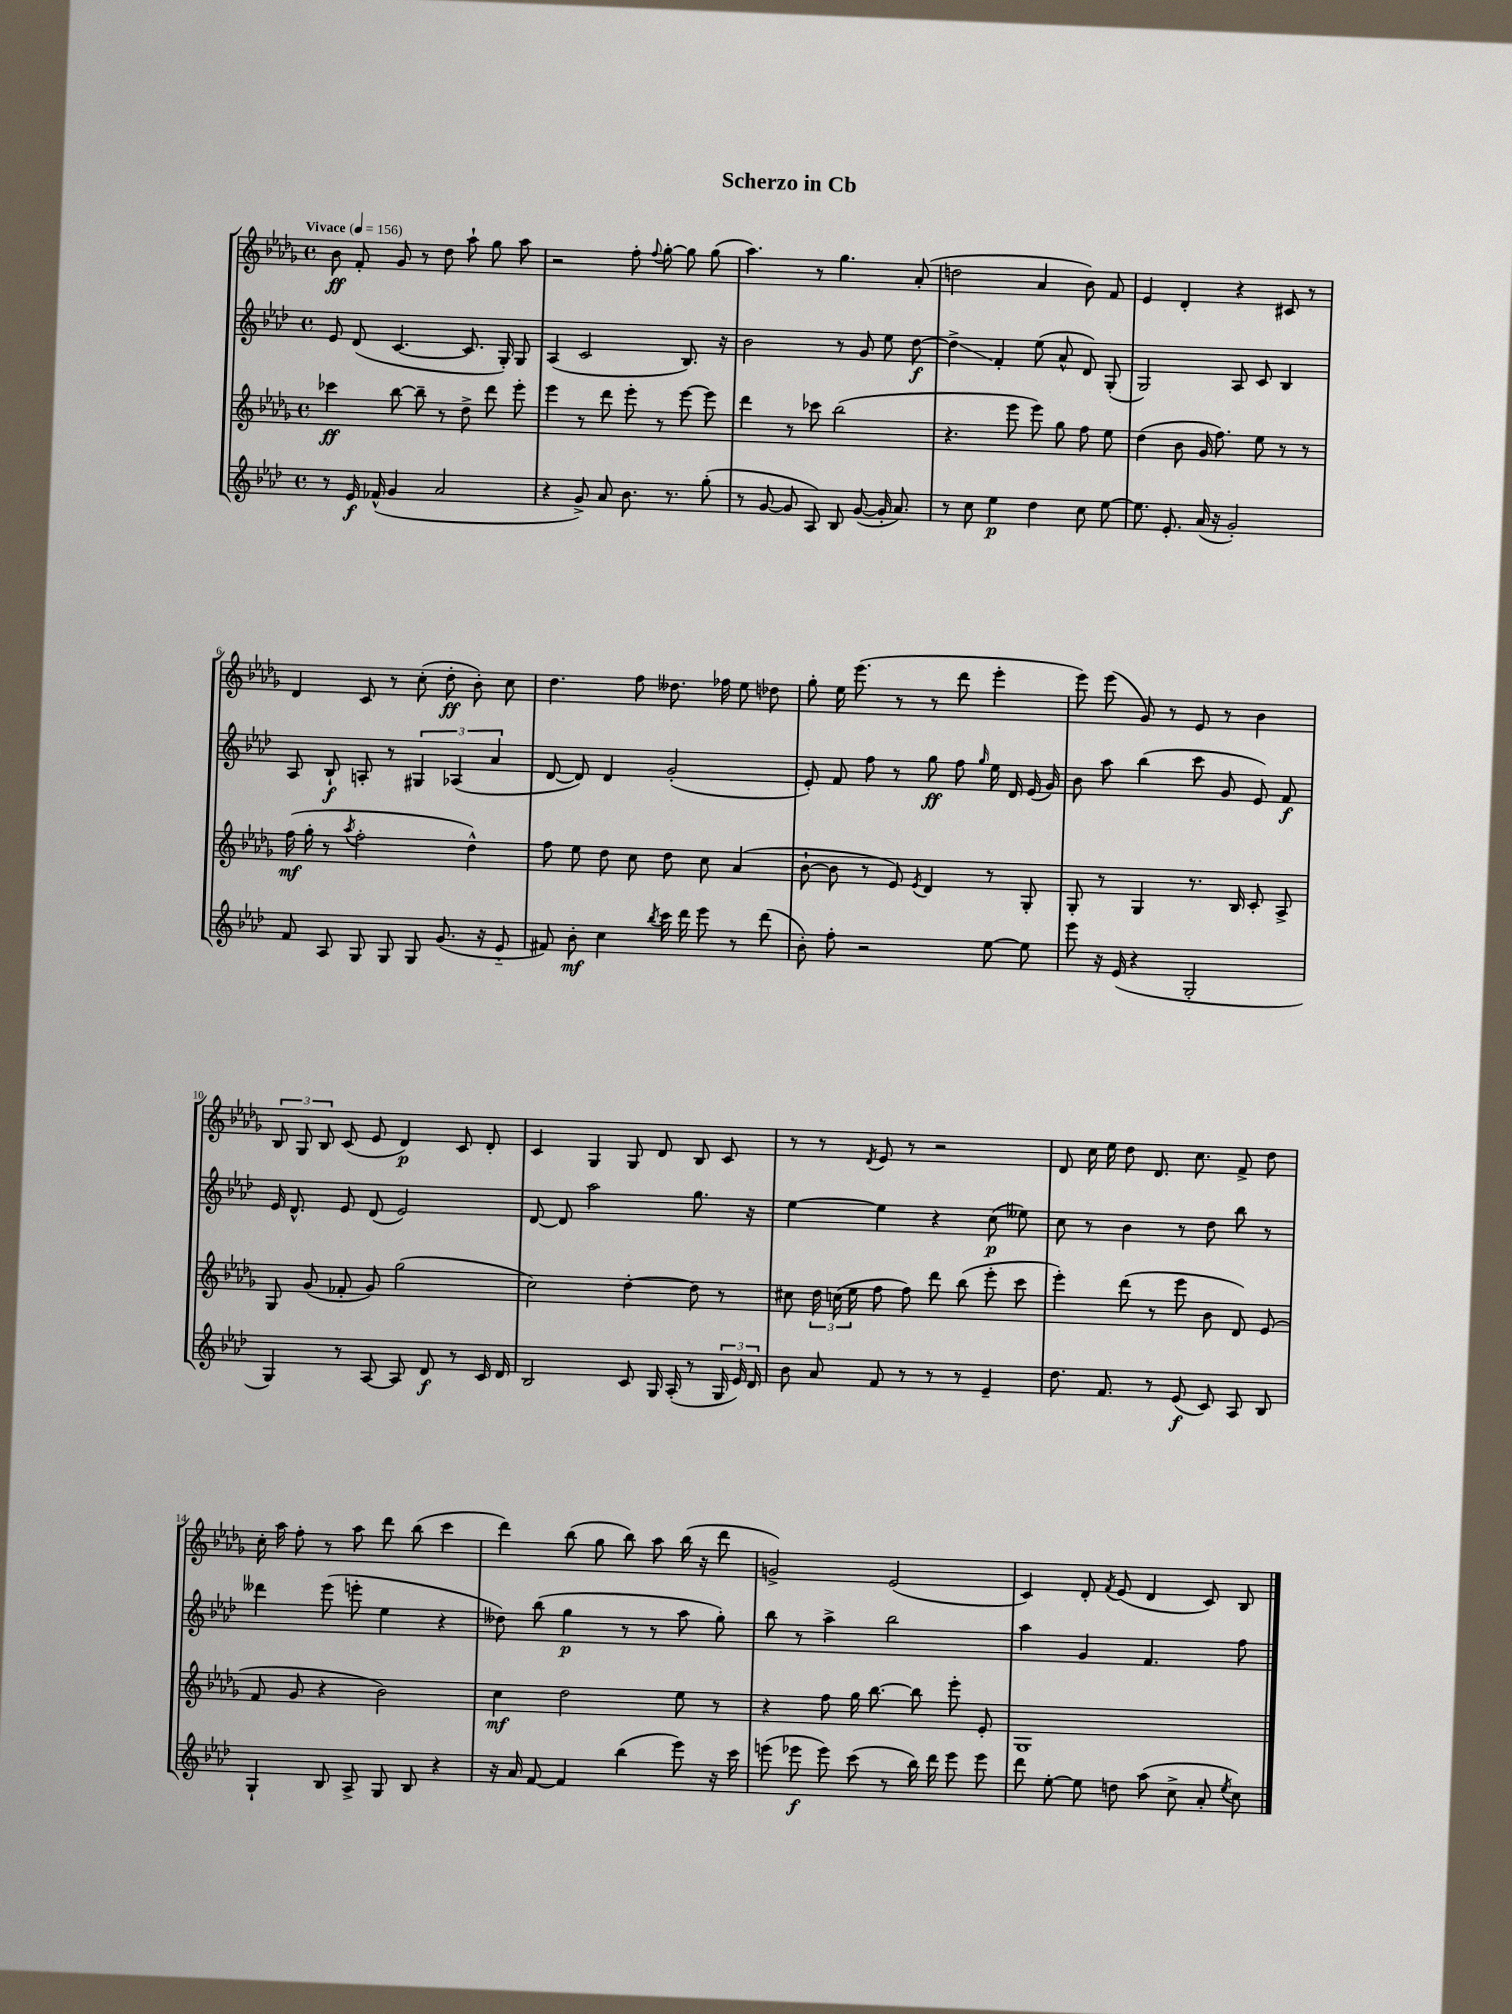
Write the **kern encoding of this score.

**kern	**kern	**kern	**kern
*staff4	*staff3	*staff2	*staff1
*clefG2	*clefG2	*clefG2	*clefG2
*k[b-e-a-d-]	*k[b-e-a-d-g-]	*k[b-e-a-d-]	*k[b-e-a-d-g-]
*M4/4	*M4/4	*M4/4	*M4/4
*met(c)	*met(c)	*met(c)	*met(c)
*MM156	*MM156	*MM156	*MM156
8r	4ccc-	8e-	8b-
16e-	.	(8d-	8f'
(16f-^^	.	.	.
4g	[8bb-	[4.c	8g-
.	8bb-~]	.	8r
2a-	8r	.	8dd-
.	8dd-^	8.c]	8aa-`
.	8ddd-	.	8gg-
.	.	16G')	.
.	8eee-'	8G	8aa-
=	=	=	=
4r	4eee-	(4A-	2r
8g^)	8r	2c	.
8a-	8ddd-	.	.
8.b-	8eee-'	.	8ff'
.	.	.	8qqff
.	8r	.	[8gg-'
8.r	.	.	.
.	[8eee-	8.B-)	8gg-]
(8gg'	8eee-]	.	(8gg-
.	.	16r	.
=	=	=	=
8r	4ddd-	2b-	4.aa-)
[8g	.	.	.
8g]	8r	.	.
8A-)	8ccc-	.	8r
8B-	(2bb-	8r	4.gg-
([8g	.	8g	.
16g']	.	8ee-	.
8.a-)	.	.	.
.	.	[8dd-	(8a-'
=	=	=	=
8r	4.r	4dd-^]	2dd
8cc	.	.	.
4ee-	.	4f'	.
.	8eee-	.	.
4dd-	8eee-)	(8ee-	4a-
.	8gg-	8a-^^	.
8cc	8ff	8d-)	8b-)
[8ee-	8ee-	(8G'	8f
=	=	=	=
8.ee-]	(4dd-	2G)	4e-
8.e-'	.	.	.
.	8b-	.	4d-'
(16a-	16g-	.	.
16r	8.ff)	.	.
2g')	.	8A-	4r
.	8ee-	8c	.
.	8r	4B-	8c#
.	8r	.	8r
=	=	=	=
8f	(16ff	8A-	4d-
.	16gg-'	.	.
8A-	8r	8B-`	.
.	8qaa-	.	.
8G	2ff'	8A'	8c
8G	.	8r	8r
8G	.	6G#	(8cc'
(8.g	.	.	8dd-'
.	.	(6A-	.
.	4dd-^^)	.	8b-')
16r	.	.	.
.	.	6a-	.
8e-'~	.	.	8cc
=	=	=	=
8f#)	8ff	[8d-	4.dd-
8b-'	8ee-	8d-])	.
4cc	8dd-	4d-	.
.	8cc	.	8ff
8qbb-	.	.	.
16ccc	8dd-	(2g'	8.dd--
16ddd-	.	.	.
8eee-	8cc	.	.
.	.	.	16ff-
8r	(4a-	.	8ee-
(8ddd-	.	.	8dd-
=	=	=	=
8b-')	[8b-`	8e-')	8gg-'
8ff'	8b-]	8f	16ee-
.	.	.	(8.eee-
2r	8r	8ff	.
.	8e-)	8r	8r
.	8qe-	.	.
.	4d-	8gg	8r
.	.	8ff	8ddd-
.	.	16qqgg	.
[8ee-	8r	16ee-	4eee-'
.	.	16d-	.
8ee-]	8G-'	(16e-	.
.	.	16g)	.
=	=	=	=
8eee-	8G-'	8b-	8eee-)
16r	8r	8aa-	(8eee-
(16e-	.	.	.
4r	4G-	(4bb-	8g-)
.	.	.	8r
2G'	8.r	8ccc	8e-
.	.	8g	8r
.	16B-	.	.
.	8c'	8e-)	4b-
.	8A-^	8f	.
=	=	=	=
4G)	8G-	16e-	12B-
.	.	8.d-^^	.
.	.	.	12G-
.	(8g-	.	.
.	.	.	12B-
8r	8f-'	8e-	(8c
[8A-	8g-)	(8d-	8e-
8A-]	(2gg-	2e-)	4d-)
8d-	.	.	.
8r	.	.	8c
16c	.	.	8d-'
16d-	.	.	.
=	=	=	=
2B-	2cc)	[8d-	4c
.	.	8d-]	.
.	.	2aa-	4G-
8c	[4dd-'	.	8G-
16G	.	.	8d-
(16A-'	.	.	.
8r	8dd-]	8.gg	8B-
24G	8r	.	8c
24e-)	.	.	.
.	.	16r	.
24d-	.	.	.
=	=	=	=
8b-	8cc#	[4ee-	8r
8a-	24dd-	.	8r
.	(24cc	.	.
.	24ee-	.	.
.	.	.	8qd-
8f	8ff	4ee-]	8e-
8r	8ff)	.	8r
8r	8ddd-	4r	2r
8r	(8bb-	.	.
4e-~	8eee-'	(8cc	.
.	8ccc	8ee--)	.
=	=	=	=
8.dd-	4eee-')	8cc	8d-
.	.	8r	16cc
8.f	.	.	16ee-
.	(8ddd-	4b-	8dd-
8r	8r	.	8.d-
(8e-	8eee-	8r	.
.	.	.	8.cc
8c)	8b-	8dd-	.
8A-	8d-)	8bb-	8f^
8B-	(8e-	8r	8dd-
=	=	=	=
4G`	8f	4ddd--	16cc'
.	.	.	16aa-
.	8g-	.	8ff'
8B-	4r	(8eee-	8r
8A-^	.	8eee'	8aa-
8G	2b-)	4ee-	8ddd-
8B-	.	.	(8bb-
4r	.	4r	4ccc
=	=	=	=
16r	4cc	8dd--)	4ddd-)
16a-	.	.	.
[8f	.	(8bb-	.
4f]	2dd-	4gg	(8bb-
.	.	.	8gg-
(4bb-	.	8r	8bb-)
.	.	8r	8aa-
8eee-)	8ee-	8aa-	(16bb-
.	.	.	16r
16r	8r	8gg')	8ddd-
16ccc	.	.	.
=	=	=	=
(8eee	4r	8bb-	2g^)
8eee-	.	8r	.
8eee-)	8ff	4aa-^	.
(8ccc	16gg-	.	.
.	[8.bb-	.	.
8r	.	2bb-	(2e-
16bb-)	8bb-]	.	.
16ddd-	.	.	.
8eee-	8eee-'	.	.
8eee-	8e-'	.	.
=	=	=	=
8ddd-	1G-	4aa-	4c)
[8ee-'	.	.	.
8ee-]	.	4g	8d-'
.	.	.	8qf
8dd	.	.	(8e-
(8aa-	.	4.f	4d-
8cc^	.	.	.
8a-'	.	.	8c)
8qee-	.	.	.
8cc)	.	8ff	8B-
==	==	==	==
*-	*-	*-	*-
